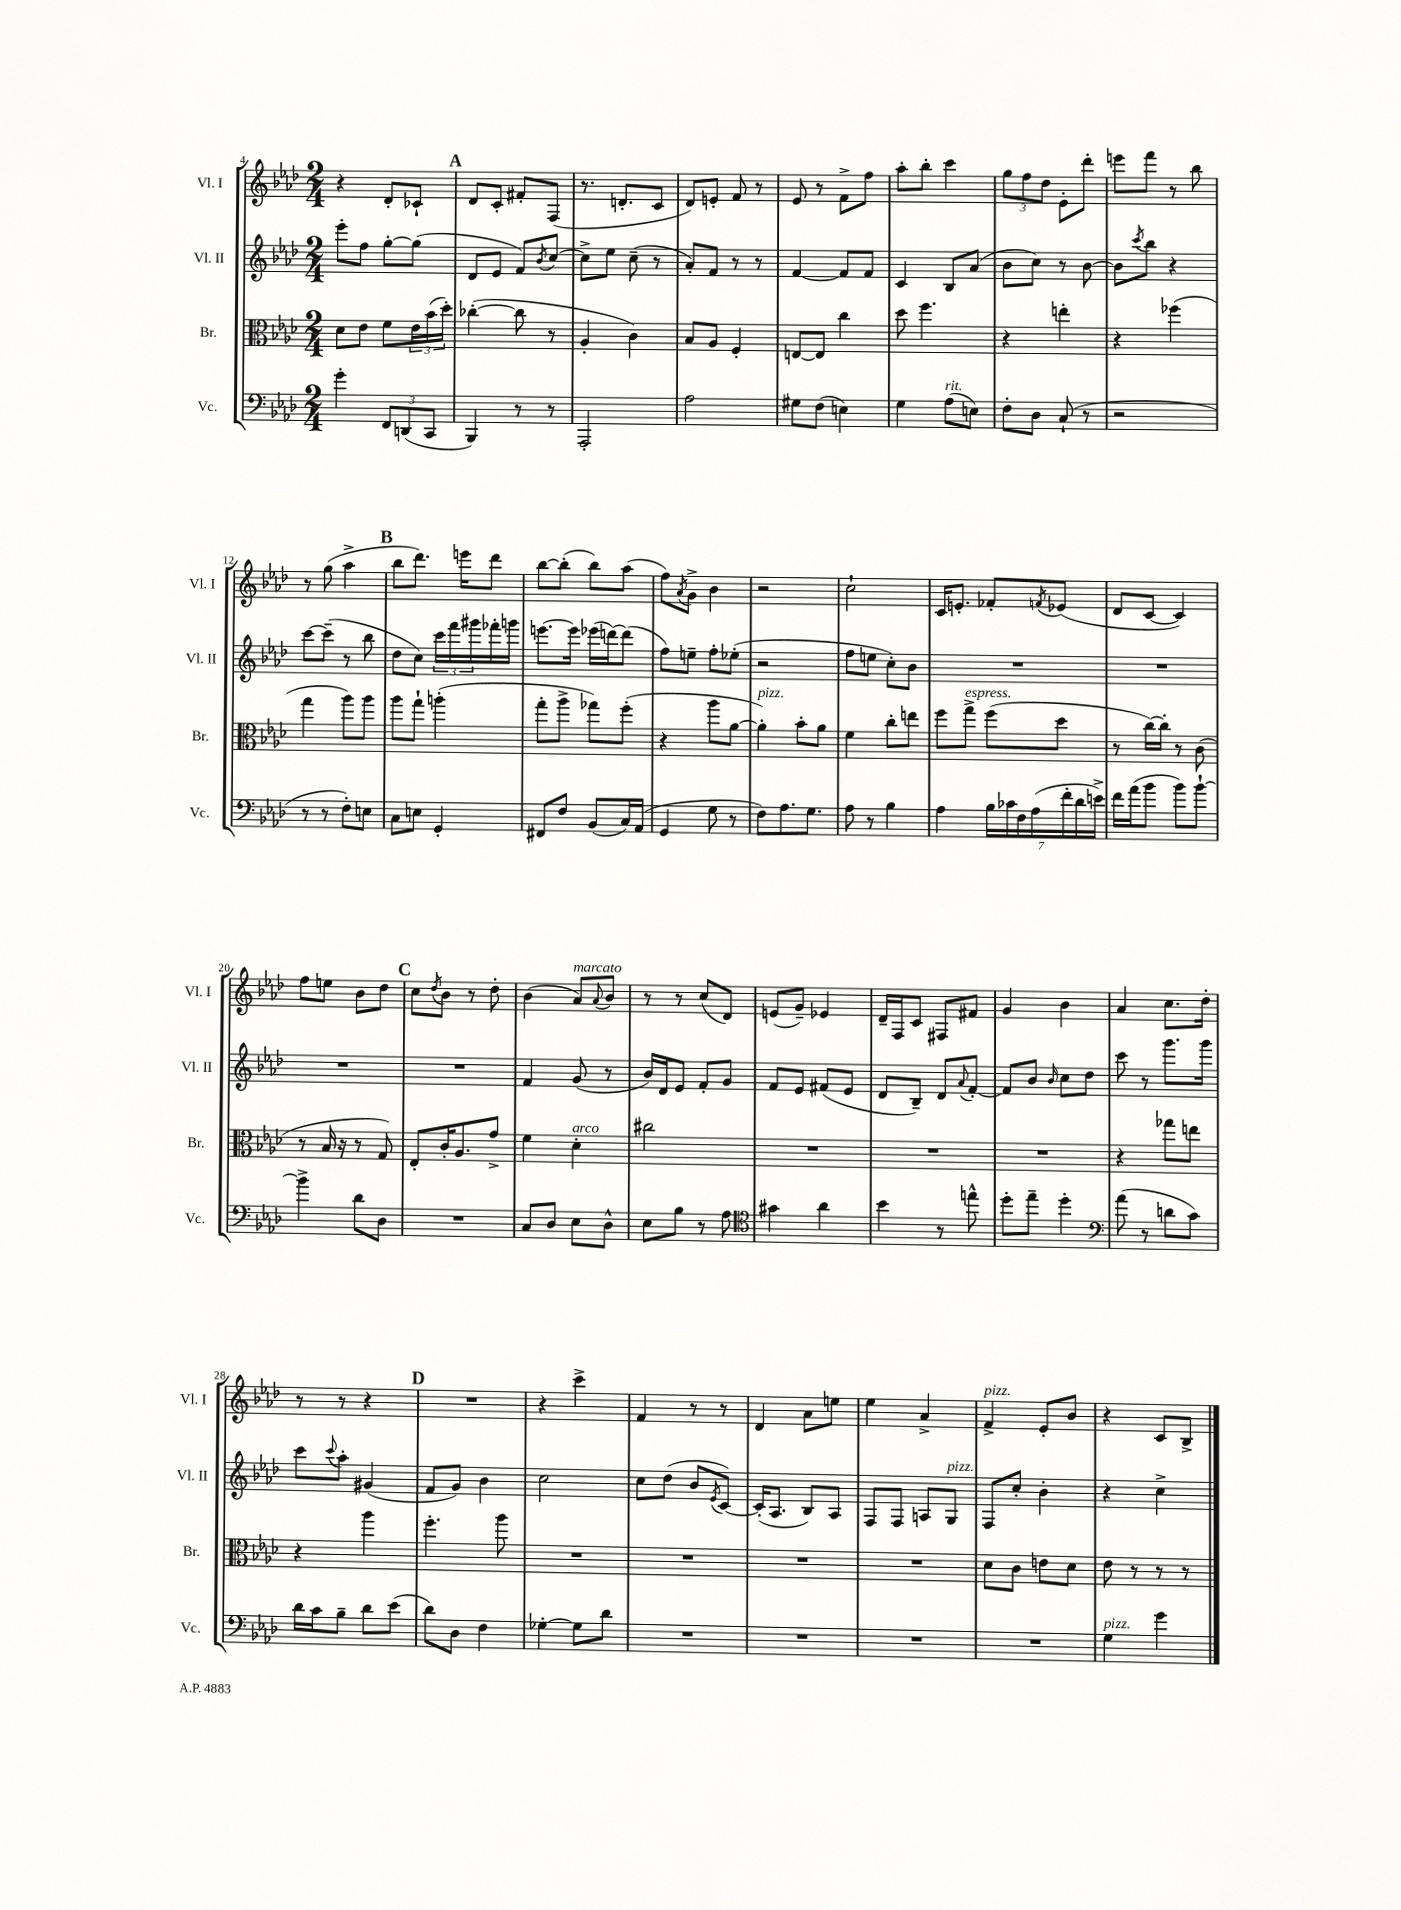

**kern	**kern	**kern	**kern
*staff4	*staff3	*staff2	*staff1
*clefF4	*clefC3	*clefG2	*clefG2
*k[b-e-a-d-]	*k[b-e-a-d-]	*k[b-e-a-d-]	*k[b-e-a-d-]
*M2/4	*M2/4	*M2/4	*M2/4
4g'	8d-	8eee-'	4r
.	8e-	8ff	.
12FF	8f	[8gg'	8d-'
(12DD	.	.	.
.	24e-	(8gg]	8c-`
12CC	(24b-	.	.
.	24dd-')	.	.
=	=	=	=
4BBB-)	([4cc-'	8d-	8d-
.	.	8e-	8c'
8r	8cc-]	8f)	8f#'
.	.	8qb-	.
8r	8r	[8cc	(8F
=	=	=	=
2AAA-'	4A-'	8cc^]	8.r
.	.	8ee-	.
.	.	.	8.d'
.	4c)	(8cc~	.
.	.	8r	8c
=	=	=	=
2A-	8B-	8a-')	8d-)
.	8A-	8f	8e'
.	4F'	8r	8f
.	.	8r	8r
=	=	=	=
8G#	[8E	[4f	8e-
(8F	8E]	.	8r
4E)	4cc	8f]	8f^
.	.	8f	8ff
=	=	=	=
4G	8dd-	4c	8aa-'
.	4.ff	.	8bb-'
(8A-	.	8B-	4ccc
8E)	.	(8a-	.
=	=	=	=
8F'	4r	8b-	12gg
.	.	.	12ff
8D-	.	8cc)	.
.	.	.	12dd-
(8C`	4ee'	8r	8e-'
8r	.	[8b-	8ddd-'
=	=	=	=
2r	4r	8b-]	8eee
.	.	8qccc	.
.	.	8bb-	8fff
.	(4ff-	4r	8r
.	.	.	8bb-
=	=	=	=
8r	4gg	[8ccc	8r
8r	.	(8ccc~]	(8gg
8F')	8aa-)	8r	4aa-^
8E	8aa-	8bb-	.
=	=	=	=
8C	8aa-	8dd-	8bb-
8E	8gg`	8cc)	8.ddd-)
4GG'	(4aa'	24ccc	.
.	.	24fff	.
.	.	.	16eee
.	.	24ggg#	.
.	.	16fff-'	8ddd-
.	.	16ggg	.
=	=	=	=
8FF#	8gg'	[8.eee	[8bb-
8F	8aa-^	.	(8bb-']
.	.	16eee]	.
(8BB-	8gg-)	(16eee-	8bb-)
.	.	[16ddd)	.
16C)	(8ff'	(8ddd]	(8aa-
(16AA-	.	.	.
=	=	=	=
4GG	4r	8ff)	8ff)
.	.	.	8qa-
.	.	8ee~	8g^
8G	8aa-	8ff'	4b-
8r	[8a-	(8ee-'	.
=	=	=	=
8F)	4a-'])	2r	2r
8.A-	.	.	.
.	8b-'	.	.
8.G	.	.	.
.	8a-	.	.
=	=	=	=
8A-	4f	8ff	2cc`
8r	.	8ee	.
4B-	8cc'	8cc')	.
.	8ee	8b-	.
=	=	=	=
4A-	8ff	2r	16c
.	.	.	8.e'
.	8gg^	.	.
28B-	(8ff	.	8f-'
28c-	.	.	.
28F	.	.	.
(28A-	.	.	.
.	.	.	8qf
.	8dd-	.	(8e-
28f'	.	.	.
28d-	.	.	.
28e^)	.	.	.
=	=	=	=
16f	8r	2r	8d-
(16a-	.	.	.
8b-	[16cc)	.	[8c
.	16cc']	.	.
8b-)	8r	.	4c])
[8b-`	(8c	.	.
=	=	=	=
4b-^]	8r	2r	8ff
.	16B-	.	8ee
.	16r	.	.
8d-	8r	.	8b-
8D-	8G)	.	8dd-
=	=	=	=
2r	8E-'	2r	8cc
.	.	.	8qdd-
.	16c'	.	8b-
.	8.A-	.	.
.	.	.	8r
.	8g^	.	8dd-'
=	=	=	=
8C	4f	4f	(4b-
8D-	.	.	.
8E-	4d-'	(8g	8a-)
.	.	.	8qqa-
8D-^^	.	8r	8b-
=	=	=	=
8E-	2cc#	16b-)	8r
.	.	16d-	.
8B-	.	8e-	8r
8r	.	8f'	(8cc
8A-	.	8g	8d-)
=	=	=	=
*clefC4	*	*	*
4g#	2r	8f	(8e
.	.	8e-	8g~)
4a-	.	(8f#	4e-
.	.	8e-	.
=	=	=	=
4b-	2r	8d-	16d-~
.	.	.	16F
.	.	8B-~)	8c
8r	.	8d-	8F#
.	.	8qqa-	.
8ee^^	.	[8f'	8f#
=	=	=	=
8dd-'	2r	8f]	4g
8ee-~	.	8b-	.
.	.	16qqb-	.
4dd-'	.	8cc	4b-
.	.	8dd-	.
=	=	=	=
*clefF4	*	*	*
(8a-	4r	8ccc	4a-
8r	.	8r	.
8d	8gg-	8.ggg	8.cc
8c)	8ee	.	.
.	.	16ggg	16dd-'
=	=	=	=
16d-	4r	8ccc	8r
16c	.	.	.
.	.	8qqccc	.
8B-~	.	8aa-'	8r
8d-	4aa-	(4g#	4r
(8e-	.	.	.
=	=	=	=
8d-)	4.ff'	8f	2r
8D-	.	8g)	.
4F	.	4b-	.
.	8aa-	.	.
=	=	=	=
[4G-'	2r	2cc	4r
8G-]	.	.	4ccc^
8d-	.	.	.
=	=	=	=
2r	2r	8cc	4f
.	.	(8dd-	.
.	.	8b-	8r
.	.	8qe-	.
.	.	[8c)	8r
=	=	=	=
2r	2r	(16c']	4d-
.	.	8.A-	.
.	.	8B-)	8a-
.	.	8A-	8ee
=	=	=	=
2r	2r	8F	4ee-
.	.	8F	.
.	.	8A	4a-^
.	.	8G	.
=	=	=	=
2r	8d-	8F	4f^
.	8c	8cc'	.
.	8e	4b-'	8e-'
.	8d-	.	8b-
=	=	=	=
4G	8e-	4r	4r
.	8r	.	.
4g	8r	4cc^	8c
.	8r	.	8B-^
==	==	==	==
*-	*-	*-	*-
